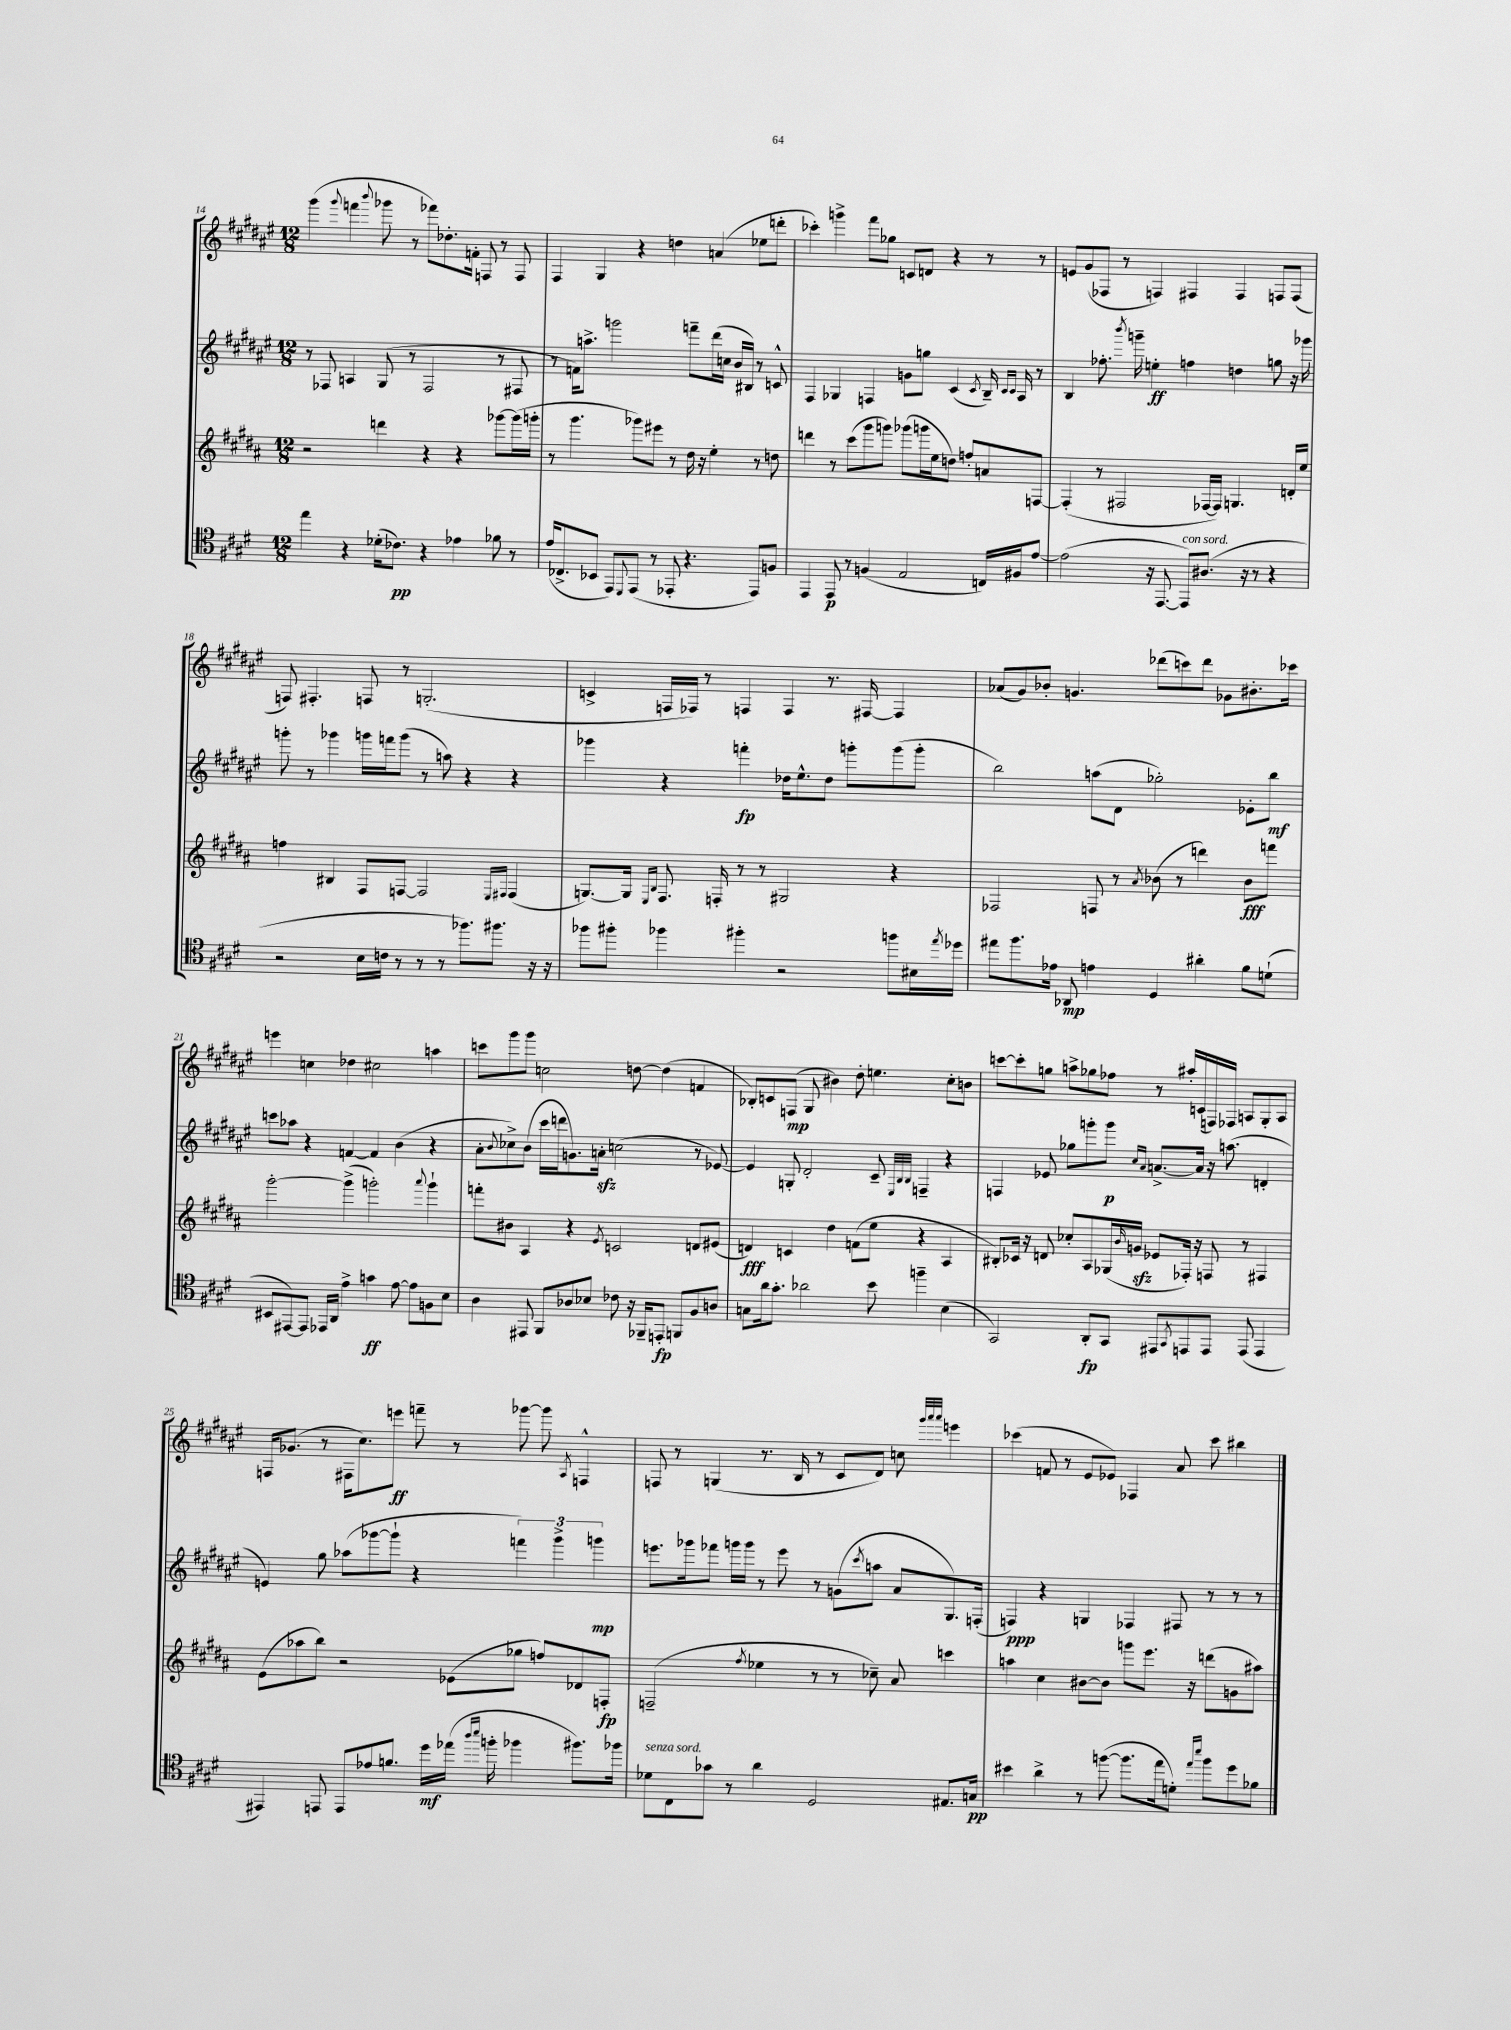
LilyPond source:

<<
\new StaffGroup <<
\new Staff = "s0" {
    \clef treble \key fis \major \numericTimeSignature \time 12/8
    gis'''4( \appoggiatura { gis'''8 } f'''4 \appoggiatura { b'''8 } ges'''8 r8 fes'''8) des''8.-. f'16-. f8 r8 f8 |
    fis4 gis4 r4 d''4 a'4( ees''8 d'''8-. |
    ces'''4-.) g'''4-> fis'''8 ges''8 c'8 d'8 r4 r8 r8 |
    e'8 gis'8( fes8 r8 f4) fis4 fis4 f8 f8( |
    f8) fis4.-. f8 r8 g2.-.( |
    c'4-> f16 fes16) r8 f4 f4 r8. fis16~ fis4 |
    aes'8( gis'8) bes'8-. g'4. des'''8( c'''8) des'''8 ges'8 bis'8.-. ces'''16 |
    e'''4 c''4 des''4 cis''2 a''4 |
    c'''8 gis'''8 gis'''8 c''2 d''8~ d''4( f'4 |
    bes8-.) c'8 f8\mp( gis8 bis'4) dis''8-. e''4. cis''8-. b'8 |
    c'''8~ c'''8-. g''8 a''8-> ges''8 fes''8 r8 ais''16-. c'16( f16) fes16 a8 gis8-. a8 |
    f16 ges'8.( r8 fis16 cis''8.) e'''8\ff f'''8-- r8 ges'''8~ ges'''8 \acciaccatura { ais8 } f4-^ |
    f8 r8 g4( r8. b16 r8 cis'8 dis'8) c''8 \grace { gis'''32 ais'''32 ais'''32 } e'''4 |
    ces'''4( f'8 r8 eis'8 ees'8) fes4 ais'8 ces'''8 bis''4 \bar "|." |
}
\new Staff = "s1" {
    \clef treble \key fis \major \numericTimeSignature \time 12/8
    r8 fes8 a4 gis8( r8 fes2 r8 fis8 |
    r8 f'16) a''8.-> g'''2 f'''8-- dis'''16( c''16 b'16 bis16) r8 c'8-^ |
    fis4 ges4 f4 g'8 g''8 cis'4( \acciaccatura { cis'8 } b16--) \grace { cis'16 cis'16 } ais16 r8 |
    b4 fes''8.-. \acciaccatura { b'''8 } g'''16-- e''4-.\ff f''4 d''4 g''8 r16 ges'''16 |
    g'''8-. r8 ges'''4 g'''16 f'''16 g'''8( r8 a''8) r4 r4 |
    ges'''4 r4 f'''4-.\fp des''16 eis''8.-^ des''8 g'''8-. g'''8( g'''8-. |
    b''2) a''8( dis'8 ges''2-.) ees'8-. b''8\mf |
    c'''8 aes''8 r4 f'4~ f'4 b'4( r4 |
    ais'8-. \appoggiatura { b'8 } ces''8->) b'8( cis'''16 d'''16 g'8.) a'16-.\sfz c''2( r8 ees'8~) |
    ees'4 g8-. dis'2-. cis'8-- \grace { eis32 b32 b32 } f4-- r4 |
    f4 ees'8 ges''8 g'''8-. g'''8\p \grace { cis''16 ais'16 } a'8.~-> a'16 r16 a''8.( d'4-. |
    e'4) gis''8 aes''8( ges'''8~ ges'''8-! r4 \tuplet 3/2 { f'''4) ges'''4-> g'''4\mp } |
    e'''8. ges'''16 fes'''8 g'''16 g'''16 r8 e'''8 r8 g'8( \acciaccatura { cis'''8 } a''8 ais'8 gis8.) f16-.( |
    f4\ppp) r4 g4 fes4 fis8 r8 r8 r8 \bar "|." |
}
\new Staff = "s2" {
    \clef treble \key b \major \numericTimeSignature \time 12/8
    r2 d'''4 r4 r4 ges'''8~ ges'''16( g'''16-. |
    r8 gis'''4. ges'''8) eis'''8 r8 dis''16 r16 e''4-. r8 d''8 |
    d'''4 r8 cis'''8( gis'''8 g'''8) ges'''8( g'''16 e''16 d''8) f''8-. a'8 f8~ |
    f4-.( r8 fis2 fes16~ fes16) g4. d'16-. e''16 |
    f''4 bis4 fis8 f8~ f2 \grace { e16 fis16 } fis4( |
    g8.~) g16 \grace { e16 b16 } fis8. f16-. r8 r8 gis2 r4 |
    fes2 f8 r8 \acciaccatura { ais'8 } bes'8( r8 d'''4) bes'8\fff f'''8 |
    gis'''2~-. gis'''4->( g'''2-.) \appoggiatura { ais'''8 } g'''4-! |
    f'''8-. bis'8 ais4 r4 \acciaccatura { e'8 } c'2 d'8 eis'8( |
    d'4\fff) c'4 dis''4 f'8( e''8 r4 ais4 |
    bis8-.) ces'16 r16 d'8 ces''8-. ais8 ges16( \grace { b'16 } g'16\sfz ees'8 fes16-.) r16 f8 r8 fis4 |
    e'8( aes''8 b''8) r2 ees'8( ges''8 f''8) des'8 f8-.\fp |
    f2--( \acciaccatura { fis''8 } ees''4 r8 r8 ces''8--) ais'8 c'''4 |
    a''4 cis''4 bis'8~ bis'8 g'''8 e'''8. r16 d'''8( g'8 ais''8) \bar "|." |
}
\new Staff = "s3" {
    \clef tenor \key e \major \numericTimeSignature \time 12/8
    e''4 r4 des'16-.( ces'8.\pp) r4 ees'4 fes'8 r8 |
    e'16( ces8.-> bes,8 e,8) \appoggiatura { dis,8 } e,8( r8 ees,8-. r4. ees,8) f8 |
    e,4 e,8\p r8 f4( e2 c16) fis16 e'8~ |
    e'2( r16 e,8.~ e,8^\markup { \italic "con sord." }) ais8.( r16 r8 r4 |
    r2 b16 c'16 r8 r8 r8 fes''8.) fis''8. r16 r16 |
    fes''8 fis''8-. fes''4 fis''4-. r2 f''8 bis16 \acciaccatura { e''8 } des''16 |
    eis''8 fis''8. ees'16 aes,8\mp e'4 dis4 ais'4-. fis'8 d'8-!( |
    bis,8 eis,8~) eis,8 ees,16 a,16 e'4-> g'4\ff e'8~ e'8 f8 b8 |
    a4 eis,8 fis,8 aes8 bes8 ces'8 r16 fes,16-- e,8-.\fp f,8 fis8 a8 |
    g8 a'16 gis'8.-. aes'2 b'8 f''4-- b4( |
    gis,2) a,8-.\fp gis,8 eis,8 \acciaccatura { gis,8 } e,8 e,8 e,8( e,4 |
    eis,4) e,8 e,8 ees'8 f'8. dis''16\mf ees''16( \grace { a''16 b''16 } f''16-. fes''4 fis''8.) fes''16 |
    des'8^\markup { \italic "senza sord." } cis8 ges'8 r8 a'4 dis2 eis8. g16\pp |
    bis'4 a'4-> r8 f''8~( f''8. e''16 d'8-.) \grace { e''16 b''16 } f''8 dis''8 fes'8 \bar "|." |
}
>>
>>
\layout { \context { \Score currentBarNumber = #14 } }
